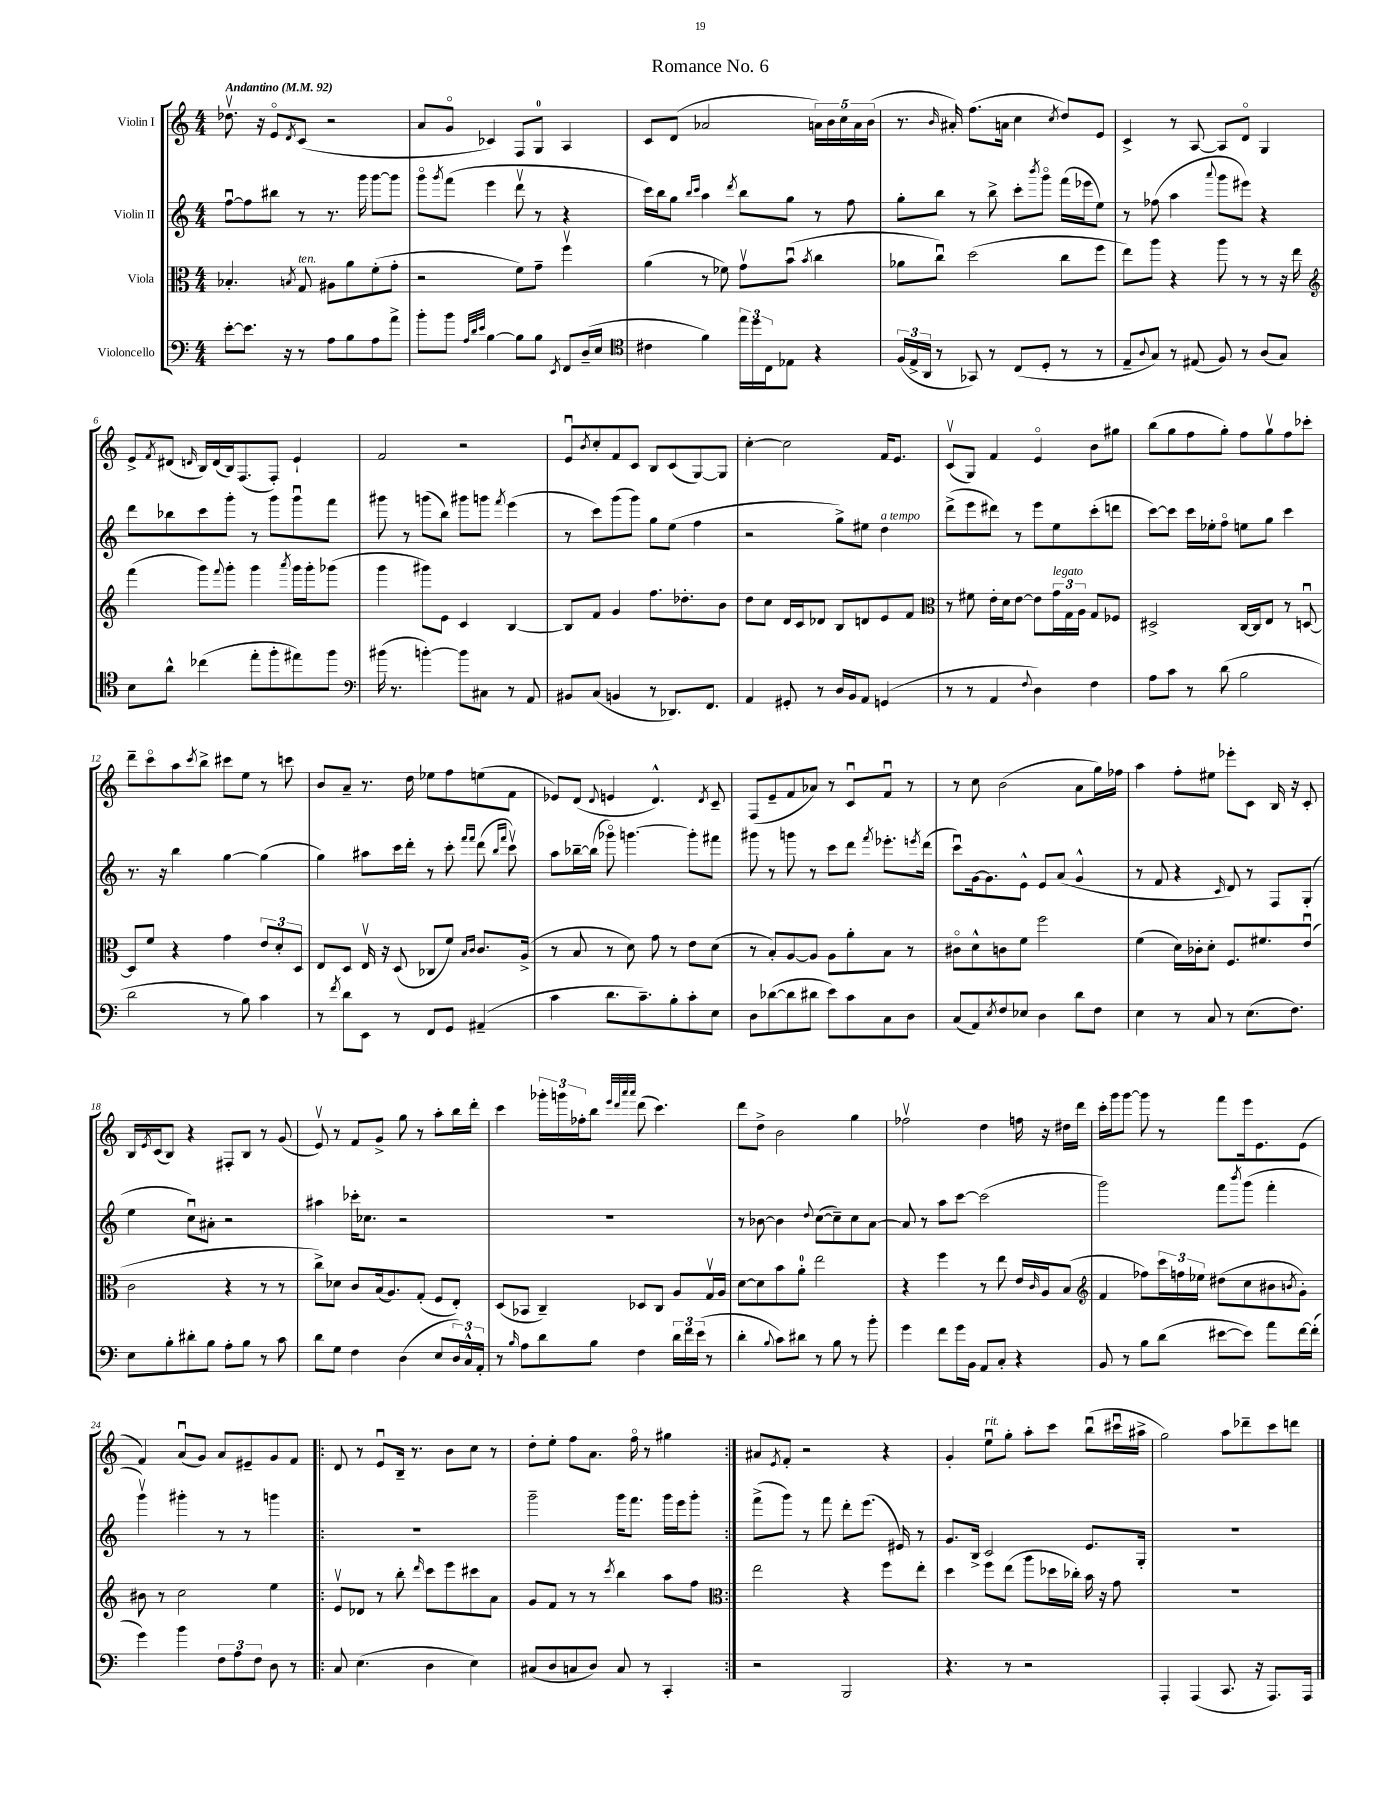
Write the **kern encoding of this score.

**kern	**kern	**kern	**kern
*part4	*part3	*part2	*part1
*staff4	*staff3	*staff2	*staff1
*I"Violoncello	*I"Viola	*I"Violin II	*I"Violin I
*clefF4	*clefC3	*clefG2	*clefG2
*k[]	*k[]	*k[]	*k[]
*M4/4	*M4/4	*M4/4	*M4/4
*MM92	*MM92	*MM92	*MM92
=1	=1	=1	=1
!	!	!	!LO:TX:a:B:t=Andantino
[8e'\L	4.B-X'/	[8ffu\L	8.dd-Xv\
8.e\J]	.	8ff\]	.
.	.	.	16r
.	.	8bb#X\J	8e/L
16r	.	.	.
.	8qBn/	.	8qd/
!	!LO:TX:a:i:t=ten.	!	!
8r	8G/	8r	(8c/J
8A\L	8A#X\L	8.r	2r
8B\	8a\	.	.
.	.	16ggg\	.
8A\	(8f'\	[8ggg\L	.
8a^\J	8g'\J	8ggg\J]	.
=2	=2	=2	=2
8b'\L	2r	8ggg\L	8a/L
.	.	8qggg/	.
8b\J	.	(8fff\J	8g/J
32qqA/LLL	.	.	.
32qqd/	.	.	.
32qqe/JJJ	.	.	.
[4B\	.	4eee\	4c-X/)
8B\L]	8f\L)	8dddv\	8F/L
8B\J	8g~\J	8r	8G/J
8qEE/	.	.	.
8FF/L	4ffv\	4r	4A/
(16D~/L	.	.	.
16E/JJ	.	.	.
=3	=3	=3	=3
*clefC4	*	*	*
4c#X\	(4a\	16ccc\LL)	8c/L
.	.	16bb\J	.
.	.	8gg\J	(8d/J
.	.	16qqbb/LL	.
.	.	16qqccc/JJ	.
4f\)	8r	4aa\	2a-X/
.	8f-X\)	.	.
.	.	8qddd/	.
24ee\LL	8gv\L	8bb\L	.
24dd\	.	.	.
24C\J	.	.	.
8E-X\J	(8bu\J	8gg\J	.
.	8qb/	.	.
4r	4cc\	8r	20an\LL)
.	.	.	20b\
.	.	.	20cc\
.	.	8ff\	.
.	.	.	20a\
.	.	.	(20b\JJ
=4	=4	=4	=4
(24F/LL	8a-X\L	8gg'\L	8.r
24E^/	.	.	.
24AA/JJ	.	.	.
8r	8ccu\J)	8bb\J	.
.	.	.	16qqb/
.	.	.	16a#X'/)
8GG-X/)	(2dd\	8r	(8.ff\L
8r	.	8bb^\	.
.	.	.	16an\Jk
(8C/L	.	8ccc'\L	4cc\
.	.	8qbbb/	.
8D'/J	.	8ggg\J	.
.	.	.	8qcc/
8r	8cc\L	(16fff\LL	8dd/L)
.	.	16eee-X\J	.
8r	8ff\J	8ee\J)	8e/J
=5	=5	=5	=5
8E~/L	8ee\L)	8r	4c^/
8qqA/	.	.	.
8G/J)	8aa\J	(8ff-X\	.
8r	4r	4aa\	8r
(8E#X/	.	.	[8A/
.	.	8qqaaa/	.
8F/)	8aa\	8ggg\L	8A/L]
8r	8r	8eee#X\J)	8d/J
(8A/L	8r	4r	4G/
8G/J)	16r	.	.
.	16ee\	.	.
!!LO:LB:g=z
=6	=6	=6	=6
*	*clefG2	*	*
8B\L	(4fff\	8ddd\L	8e^/L
.	.	.	8qf/
8a^^\J	.	8bb-X\	(8d#X/J
.	.	.	16qqdn/
(4cc-X\	8ggg\L)	8ccc\	16B/LL)
.	.	.	(16d/
.	8qqfff/	.	.
.	8ggg'\J	8ggg'\J	16B/J)
.	.	.	(8.F/
8ee'\L	4ggg\	8r	.
8ff'\	.	8ggg\L	8F'/J)
.	8qaaa/	.	.
8ee#X\)	16ggg\LL	8gggu\	4e`/
.	16ggg'\J	.	.
8ff\J	(8ggg-X\J	8fff\J	.
=7	=7	=7	=7
*clefF4	*	*	*
(16b#X\	4ggg\	8ggg#X\	2f/
8.r	.	.	.
.	.	8r	.
[4bn'\)	8ggg#X\L)	(8gggn\L	.
.	8e\J	8bb\J)	.
8b\L]	4c/	8ggg#X\L	2r
8C#X\J	.	8gggn\J	.
.	.	8qfff/	.
8r	[4B/	(4eee\	.
8AA/	.	.	.
=8	=8	=8	=8
8BB#X/L	8B/L]	8r	8eu/L
.	.	.	8qb/
(8C/J	8f/J	8ccc\L)	8cc'/
4BBn/	4g/	(8ggg\	8f/
.	.	8ggg\J)	8c/J
8r	8.ff\L	8gg\L	8B/L
8.DD-X/L)	.	(8ee\J	(8c/
.	8.dd-X'\	.	.
.	.	4ff\	[8G/)
8.FF/J	.	.	.
.	8b\J	.	8G/J]
=9	=9	=9	=9
4AA/	8dd\L	2r	[4cc'\
.	8cc\J	.	.
8GG#X'/	16d/LL	.	2cc\]
.	16c/J	.	.
8r	8d-X/J	.	.
16D/LL	8B/L	8gg^\L)	.
16BB/J	.	.	.
8AA/J	8dn/	8ee#X\J	.
!	!	!LO:TX:a:i:t=a tempo	!
(4GGn/	8e/	4dd\	16f/KL
.	.	.	8.e/J
.	8f/J	.	.
=10	=10	=10	=10
*	*clefC3	*	*
8r	8r	(8ddd^\L	(8cv/L
8r	8f#X\	8eee\	8G/J)
4AA/	16e'\LL	8ddd#X\J)	4f/
.	16d\J	.	.
.	[8e\J	8r	.
8qqF/	.	.	.
4D\)	8e\L]	8eee\L	4e/
!	!LO:TX:a:i:t=legato	!	!
.	24g\L	8ee\	.
.	24G\	.	.
.	24A\JJ	.	.
4F\	8G/L	(8ccc'\	8b\L
.	8F-X/J	8dddn\J	8gg#X\J
=11	=11	=11	=11
8A\L	2D#X^/	[8ccc\L)	(8bb\L
8c\J	.	8ccc\J]	8gg\
8r	.	16ccc\LL	8ff\
.	.	16ee-X'\J	.
(8d\	.	8ff\J	8gg'\J)
2B\	[16C/LL	8een\L	8ff\L
.	16C/J]	.	.
.	8E/J	8gg\J	8ggv\
.	8r	4ccc\	8ff\
.	[8Dnu/	.	8ccc-X'\J
!!LO:LB:g=z
=12	=12	=12	=12
2d\	8D/L]	8.r	8ddd~\L
.	8f/J	.	8ccc\
.	.	16r	.
.	4r	4bb\	8aa\
.	.	.	8qccc/
.	.	.	8bb^\J
8r	4g\	[4gg\	8ccc#X\L
8B\)	.	.	8ee\J
4c\	12e/L	(4gg\]	8r
.	12d'/	.	.
.	.	.	8cccn\
.	12D/J	.	.
=13	=13	=13	=13
8r	8E/L	4gg\)	8b/L
8qf/	.	.	.
8d\L	8D/J	.	8a~/J
8EE\J	16Ev/	8aa#X\L	8.r
.	16r	.	.
8r	(8D/	16ccc\L	.
.	.	16ddd'\JJ	16dd\
8FF/L	8C-X/L	8r	8ee-X\L
8GG/J	8f/J)	8ccc'\	8ff\
.	16qqB/LL	16qqfff/LL	.
.	16qqc/JJ	16qqfff/JJ	.
(4AA#X~/	8.c/L	(8ddd\	(8een\
.	.	16qqbb/LL	.
.	.	16qqfff/JJ	.
.	.	8cccv\)	8f\J
.	(16A^/Jk	.	.
=14	=14	=14	=14
4c\	8r	8aa\L	8e-X/L)
.	8B/	[16bb-X~\L	(8d/J
.	.	(16bb-\JJ]	.
.	.	.	8qqd/
8.d\L	8r	8ggg-X\)	4en/
.	8d\)	[4.gggn\	.
8.c~\)	.	.	.
.	8g\	.	4.d^^/)
8B'\	8r	.	.
8c'\	8e\L	8ggg'\L]	.
.	.	.	8qd/
8E\J	(8d\J	8fff#X\J	8c~/
=15	=15	=15	=15
8D\L	8r	8ggg#X\	(8F/L
([8d-X\	8B'/L)	8r	8e~/
8d-\]	[8A/	8gggn\	8f/
8d#X\J	8A/J]	8r	8a-X/J)
8e\L)	8A\L	8ccc\L	8r
8c\	8a'\	8ddd\J	8cu/L
.	.	8qfff/	.
8C\	8B\J	8.eee-X'\L	8fu/J
8D\J	8r	.	8r
.	.	8qeeen/	.
.	.	(16ddd\Jk	.
=16	=16	=16	=16
(8C/L	8c#X\L	8cccu\L)	8r
8AA/)	8d^^\	[16g\k	8cc\
.	.	8.g\]	.
8qE/	.	.	.
8F/	8cn\	.	(2b\
8E-X/J	8f\J	8e^^\J	.
4D\	2ff\	8e/L	.
.	.	(8a/J	.
8d\L	.	4g^^/	8a\L
8F\J	.	.	16gg\L)
.	.	.	16ff-X\JJ
=17	=17	=17	=17
4E\	(4f\	8r	4aa\
.	.	8f/	.
8r	16d\LL)	4r	8ff'\L
.	16c-X'\J	.	.
8C/	8d'\J	.	8ee#X\J
.	.	16qqc/	.
8r	8.F/L	8d/)	8eee-X'\L
(8.E\L	.	8r	8c\J
.	8.f#X/	.	.
.	.	8F/L	16B/
8.F\J)	.	.	16r
.	(8eu/J	(8G'/J	8c'/
!!LO:LB:g=z
=18	=18	=18	=18
8E\L	2c\	4ee\	16B/LL
.	.	.	8qe/
.	.	.	(16c/J
8B'\	.	.	8B/J)
8d#X'\	.	8ccu\L)	4r
8B\J	.	8a#X'\J	.
8A'\L	4r	2r	8F#X'/L
8B\J	.	.	8B/J
8r	8r	.	8r
8c\	8r	.	(8g/
=19	=19	=19	=19
8d\L	8cc^\L)	4aa#X\	8ev/)
8G\J	8d-X\J	.	8r
4F\	8c/L	16ccc-X'\KL	8f/L
.	.	8.cc-X\J	.
.	(16B/k	.	8g^/J
.	8.A/)	.	.
(4D\	.	2r	8gg\
.	(8G'/J	.	8r
8E/L	8F/L	.	8aa'\L
24D/L)	8E'/J)	.	16bb\L
24C^^/	.	.	.
.	.	.	16ddd'\JJ
24AA'/JJ	.	.	.
=20	=20	=20	=20
8r	(8D/L	1r	4ccc\
16qqB/	.	.	.
8A\L	8BB-X/J	.	.
8d\	4C~/)	.	24ggg-X'\LL
.	.	.	24gggn\
.	.	.	24ff-X'\J
8B\J	.	.	8bb\J
.	.	.	32qqeee/LLL
.	.	.	32qqddd/
.	.	.	32qqaaa/
.	.	.	32qqaaa/JJJ
4F\	8D-X/L	.	(8ddd\
.	8C/J	.	4.ccc\)
24d\LL	8A/L	.	.
24f\	.	.	.
(24e\JJ	.	.	.
8r	16Gv/L	.	.
.	16A/JJ	.	.
=21	=21	=21	=21
4d'\	[8d\L	8r	8ddd\L
.	8d\]	[8b-X\	8dd^\J
8qqB/	.	.	.
8c\L)	8b\	4b-\]	2b\
8d#X\J	8a'\J	.	.
.	.	8qqdd/	.
8r	2ee\	([8cc\L	.
8B\	.	8cc~\])	.
8r	.	8cc\	4gg\
8b'\	.	[8a\J	.
=22	=22	=22	=22
4g\	4r	8a/]	2ff-Xv\
.	.	8r	.
8f\L	4ff\	8aa\L	.
16g\L	.	[8ccc\J	.
16BB\JJ	.	.	.
8AA/L	8r	(2ccc\]	4dd\
8C'/J	8ee\	.	.
4r	16e/LL	.	16ffn\
.	16qqc/	.	.
.	16A/J	.	16r
.	(8B/J	.	16dd#X\LL
.	.	.	16ddd\JJ
=23	=23	=23	=23
*	*clefG2	*	*
8BB/	4f/	2ggg\)	16ccc'\LL
.	.	.	16ggg\J
8r	.	.	[8ggg\J
8B\L	8ff-X\L)	.	8ggg\]
(8d\J	24ccc\L	.	8r
.	24ffn\	.	.
.	24ee-X\JJ	.	.
[8e#X\L	(8dd#X\L	8fff\L	8fff\L
.	.	8qbbb/	.
8e#\J])	8cc\	(8ggg\J	16eee\k
.	.	.	8.e\
8a\L	8b#X\	4fff'\	.
.	8qbn/	.	.
[16f\L	8g'\J)	.	(8e\J
(16f'\JJ]	.	.	.
!!LO:LB:g=z
=24	=24	=24	=24
4g\)	8b#X\	4gggv\)	4f/)
.	8r	.	.
4b\	2cc\	4ggg#X'\	(8au/L
.	.	.	8g/J)
12F\L	.	8r	8a/L
12A\	.	.	.
.	.	8r	8e#X~/
12F\J	.	.	.
8D\	4ee\	4gggn\	8g/
8r	.	.	8f/J
=25!|:	=25!|:	=25!|:	=25!|:
8C/	8ev/L	1r	8d/
(4.E\	8d-X/J	.	8r
.	8r	.	8eu/L
.	8bb'\	.	16B~/Jk
.	.	.	8.r
.	16qqddd/	.	.
4D\	8ccc\L	.	.
.	8eee\	.	8b\L
4E\)	8ccc#X\	.	8cc\J
.	8a\J	.	8r
=26	=26	=26	=26
(8C#X/L	8g/L	2ggg~\	8dd'\L
8D/	8f/J	.	8ee'\J
8Cn/	8r	.	8ff\L
8D/J)	8r	.	8.a\J
.	8qccc/	.	.
8C/	4bb\	16ggg\KL	.
.	.	8.fff\J	16ff\
8r	.	.	8r
4CC'/	8aa\L	16ggg\LL	4gg#X\
.	.	16eee\J	.
.	8ff\J	8ggg'\J	.
=27:|!	=27:|!	=27:|!	=27:|!
*	*clefC3	*	*
2r	2ee\	(8fff^\L	8a#X/L
.	.	.	8qe/
.	.	8ggg\J)	8f'/J
.	.	8r	2r
.	.	8fff\	.
2BBB/	4r	8ddd'\L	.
.	.	(8.eee\J	.
.	8ff\L	.	4r
.	.	16e#X/)	.
.	8ee'\J	8r	.
=28	=28	=28	=28
4.r	4dd\	8.g/L	4g'/
.	.	16B^/Jk	.
!	!	!	!LO:TX:a:i:t=rit.
.	8ff\L	2c/	8eeu\L
8r	(8ee\J	.	8gg'\J
2r	8aa\L	.	8aa'\L
.	16dd-X\L	.	8ccc\J
.	16cc-X'\JJ)	.	.
.	16b\	8.e/L	(8bbu\L
.	16r	.	.
.	8g\	.	16ccc#Xu\L
.	.	16G'/Jk	16aa#X^\JJ
=29	=29	=29	=29
4AAA'/	1r	1r	2gg\)
(4AAA/	.	.	.
8.CC/	.	.	8aa\L
.	.	.	8ddd-X~\
16r	.	.	.
8.AAA/L)	.	.	8ccc\
.	.	.	8dddn\J
16AAA/Jk	.	.	.
==	==	==	==
*-	*-	*-	*-
